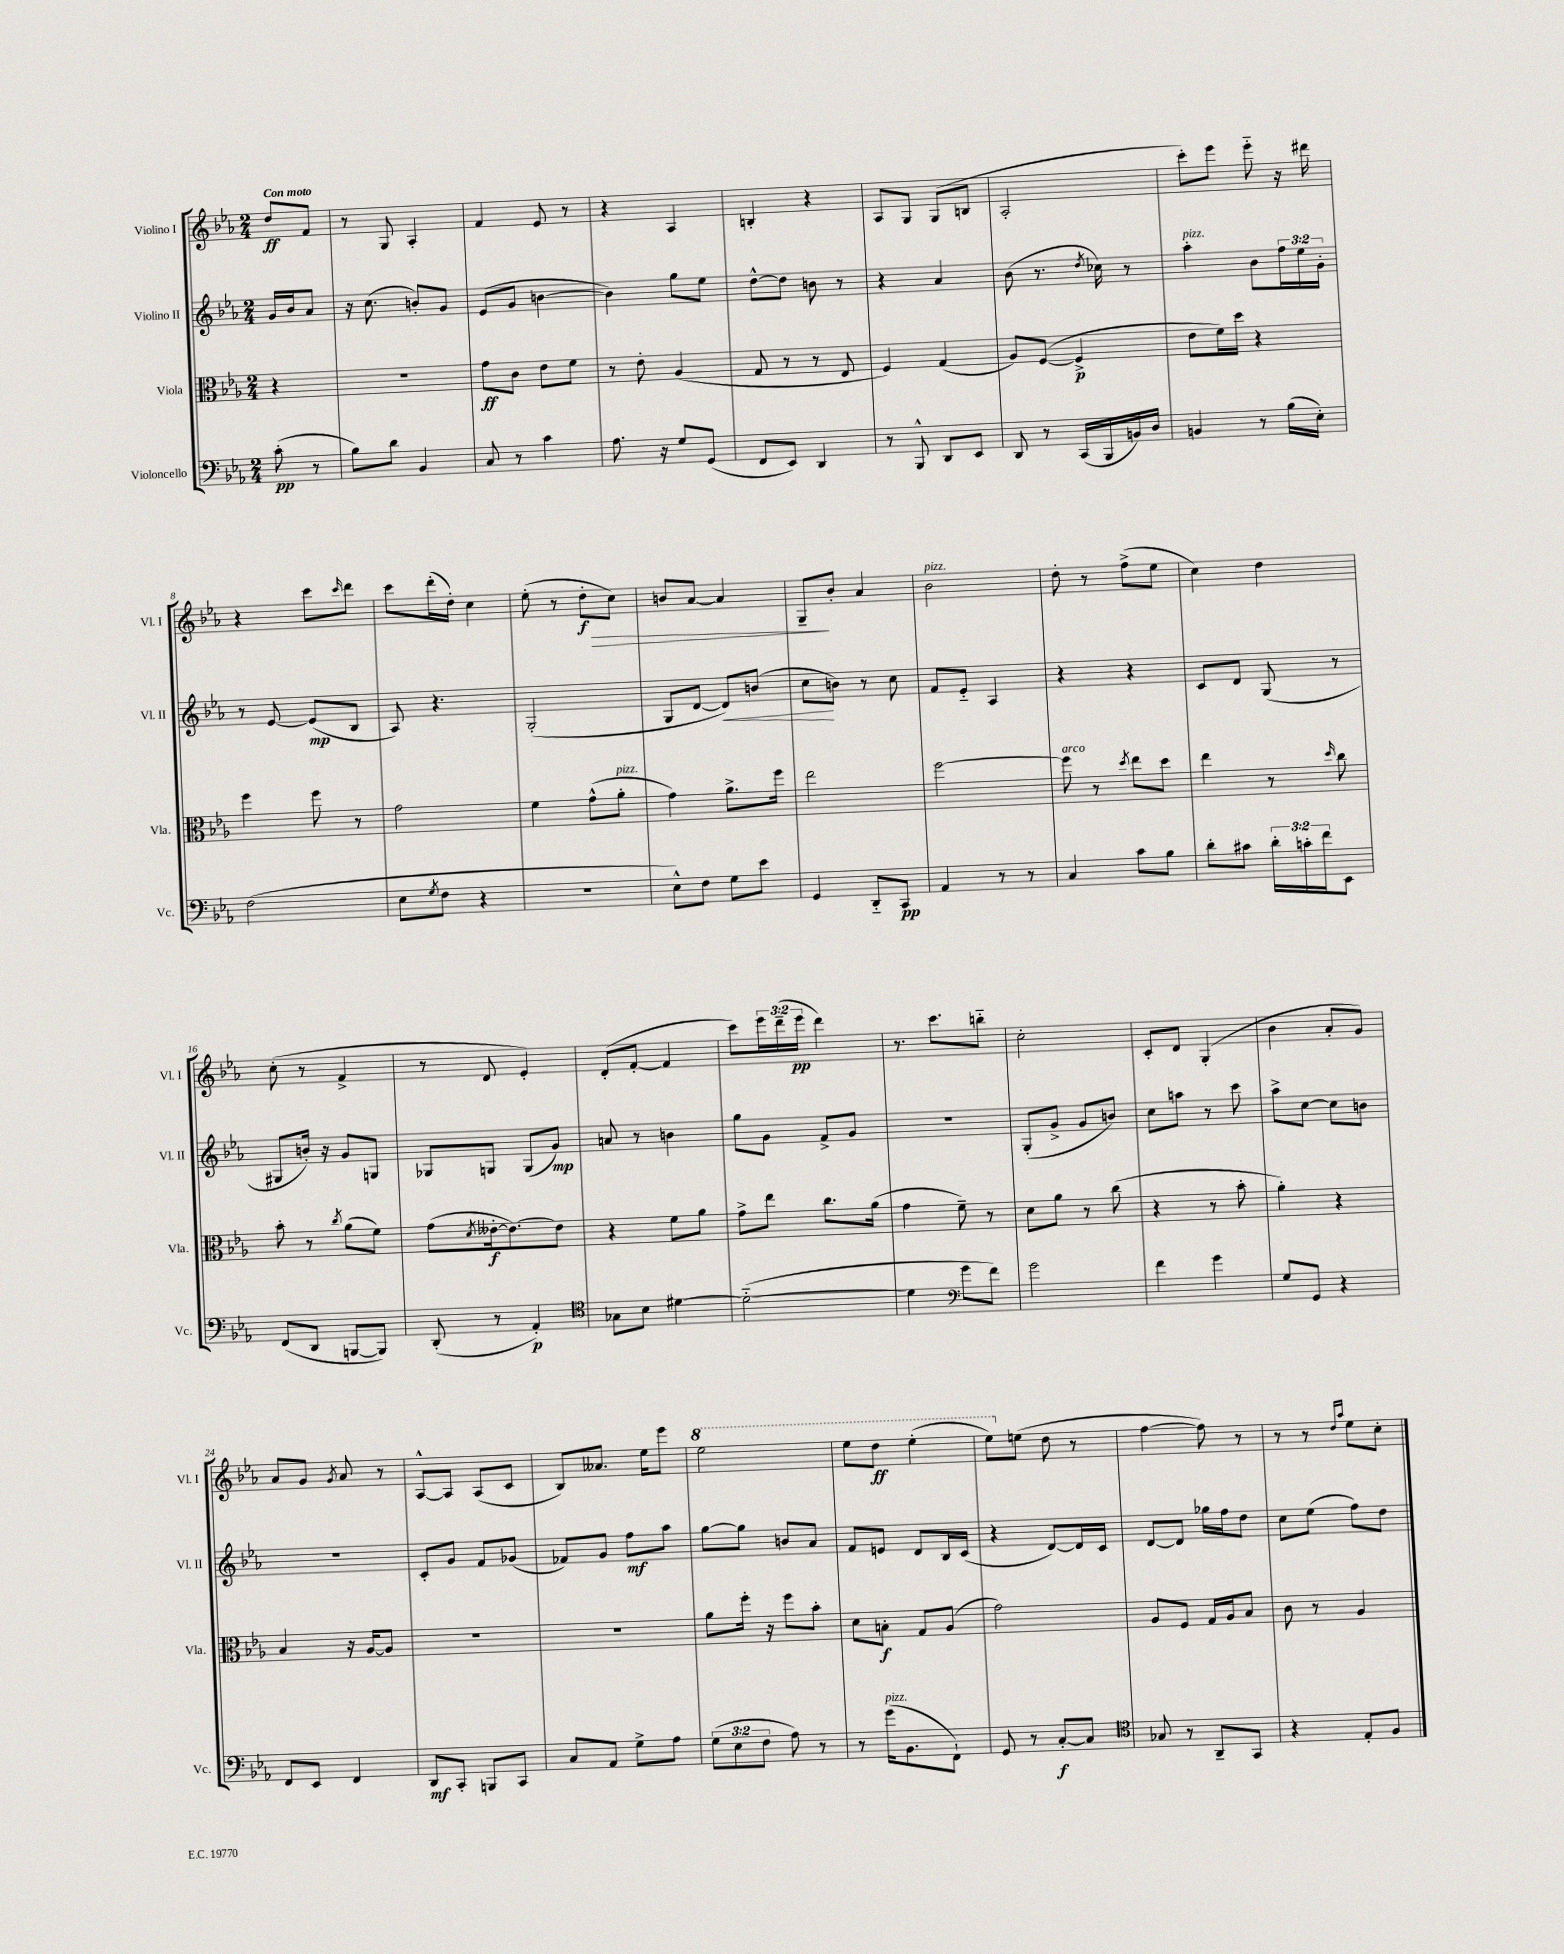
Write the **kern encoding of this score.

**kern	**dynam	**kern	**dynam	**kern	**dynam	**kern	**dynam
*part4	*part4	*part3	*part3	*part2	*part2	*part1	*part1
*staff4	*staff4	*staff3	*staff3	*staff2	*staff2	*staff1	*staff1
*I"Violoncello	*	*I"Viola	*	*I"Violino II	*	*I"Violino I	*
*I'Vc.	*	*I'Vla.	*	*I'Vl. II	*	*I'Vl. I	*
*clefF4	*	*clefC3	*	*clefG2	*	*clefG2	*
*k[b-e-a-]	*	*k[b-e-a-]	*	*k[b-e-a-]	*	*k[b-e-a-]	*
*M2/4	*	*M2/4	*	*M2/4	*	*M2/4	*
=	=	=	=	=	=	=	=
!	!	!	!	!	!	!LO:TX:a:B:t=Con moto	!
(8c'\	pp	4r	.	16g/LL	.	8dd/L	ff
.	.	.	.	16b-/J	.	.	.
8r	.	.	.	8a-/J	.	8f/J	.
=1	=1	=1	=1	=1	=1	=1	=1
8B-\L)	.	2r	.	16r	.	8r	.
.	.	.	.	(8.cc\	.	.	.
8d\J	.	.	.	.	.	8G/	.
4BB-/	.	.	.	8bn'/L)	.	4A-'/	.
.	.	.	.	8g/J	.	.	.
=2	=2	=2	=2	=2	=2	=2	=2
8C/	.	8g\L	ff	(8e-/L	.	4f/	.
8r	.	8c\J	.	8g/J	.	.	.
4c\	.	8e-\L	.	[4bn\	.	8e-/	.
.	.	8f\J	.	.	.	8r	.
=3	=3	=3	=3	=3	=3	=3	=3
8.A-\	.	8r	.	4b\])	.	4r	.
.	.	8e-'\	.	.	.	.	.
16r	.	.	.	.	.	.	.
8G/L	.	(4A-/	.	8gg\L	.	4A-/	.
(8GG/J	.	.	.	8ee-\J	.	.	.
=4	=4	=4	=4	=4	=4	=4	=4
8FF/L	.	8G/	.	[8dd^^\L	.	4Bn'/	.
8EE-/J)	.	8r	.	8dd\J]	.	.	.
4DD/	.	8r	.	8bn\	.	4r	.
.	.	8E-/	.	8r	.	.	.
=5	=5	=5	=5	=5	=5	=5	=5
8r	.	4F/)	.	4r	.	8A-/L	.
8BBB-^^/	.	.	.	.	.	8G/J	.
8DD/L	.	(4G/	.	4a-/	.	(8G/L	.
8EE-/J	.	.	.	.	.	8Bn/J	.
=6	=6	=6	=6	=6	=6	=6	=6
8DD/	.	8A-/L)	.	(8b-\	.	2A-'/	.
8r	.	([8F/J	.	8.r	.	.	.
(16CC/LL	.	4F^/]	p	.	.	.	.
.	.	.	.	8qdd/	.	.	.
16BBB-/	.	.	.	16cc-X\)	.	.	.
16BBn/)	.	.	.	8r	.	.	.
16D/JJ	.	.	.	.	.	.	.
=7	=7	=7	=7	=7	=7	=7	=7
!	!	!	!	!LO:TX:a:i:t=pizz.	!	!	!
4BBn/	.	8e-\L	.	4aa-'\	.	8ccc'\L)	.
.	.	16f\L)	.	.	.	8eee-\J	.
.	.	16dd\JJ	.	.	.	.	.
8r	.	4r	.	8b-\L	.	8eee-\	.
(16B-\LL	.	.	.	24ff\L	.	16r	.
.	.	.	.	24ee-\	.	.	.
16E-'\JJ)	.	.	.	.	.	16ddd#X\	.
.	.	.	.	24g'\JJ	.	.	.
!!LO:LB:g=z
=8	=8	=8	=8	=8	=8	=8	=8
(2F\	.	4ff\	.	8r	.	4r	.
.	.	.	.	[8e-/	.	.	.
.	.	8ff\	.	(8e-/L]	mp	8ccc\L	.
.	.	.	.	.	.	16qqccc/	.
.	.	8r	.	8B-/J	.	8ddd\J	.
=9	=9	=9	=9	=9	=9	=9	=9
8E-\L	.	2g\	.	8A-/)	.	8ccc\L	.
8qG/	.	.	.	.	.	.	.
8F\J	.	.	.	4.r	.	(16ddd'\L	.
.	.	.	.	.	.	16dd'\JJ)	.
4r	.	.	.	.	.	4cc\	.
=10	=10	=10	=10	=10	=10	=10	=10
2r	.	4f\	.	(2G'/	.	(8ee-'\	.
.	.	.	.	.	.	8r	.
!	!	!	!	!	!	!	!LO:HP:b
.	.	(8g^^\L	.	.	.	8dd'\L	> f
!	!	!LO:TX:a:i:t=pizz.	!	!	!	!	!
.	.	8a-'\J	.	.	.	8cc\J)	.
=11	=11	=11	=11	=11	=11	=11	=11
8E-^^\L)	.	4g\)	.	8G/L	.	8bn/L	.
8F\J	.	.	.	[8d/J	.	[8a-/J	.
!	!	!	!	!	!LO:HP:b	!	!
8G\L	.	8.a-^\L	.	8d/L])	<	4a-/]	.
8e-\J	.	.	.	(8bn/J	.	.	.
.	.	16ff\Jk	.	.	.	.	.
=12	=12	=12	=12	=12	=12	=12	=12
4GG/	.	2ee-\	.	8cc\L	.	8G~/L	.
.	.	.	.	8bn\J)	[	8b-'/J	]
8DD/L	.	.	.	8r	.	4a-/	.
8CC/J	pp	.	.	8cc\	.	.	.
=13	=13	=13	=13	=13	=13	=13	=13
!	!	!	!	!	!	!LO:TX:a:i:t=pizz.	!
4AA-/	.	[2ff\	.	8f/L	.	2b-\	.
.	.	.	.	8e-/J	.	.	.
8r	.	.	.	4A-/	.	.	.
8r	.	.	.	.	.	.	.
=14	=14	=14	=14	=14	=14	=14	=14
!	!	!LO:TX:a:i:t=arco	!	!	!	!	!
4C/	.	8ff\]	.	4r	.	8dd'\	.
.	.	8r	.	.	.	8r	.
.	.	8qdd/	.	.	.	.	.
8c\L	.	8ee-\L	.	4r	.	(8ff^\L	.
8B-\J	.	8dd\J	.	.	.	8ee-\J	.
=15	=15	=15	=15	=15	=15	=15	=15
8d'\L	.	4ee-\	.	8c/L	.	4cc\)	.
8c#X\J	.	.	.	8d/J	.	.	.
24d'\LL	.	8r	.	(8G/	.	4dd\	.
24cn'\	.	.	.	.	.	.	.
24f\J	.	.	.	.	.	.	.
.	.	16qqdd/	.	.	.	.	.
8EE-\J	.	8cc\	.	8r	.	.	.
!!LO:LB:g=z
=16	=16	=16	=16	=16	=16	=16	=16
(8FF/L	.	8b-'\	.	8G#X/L	.	(8cc'\	.
8DD/J	.	8r	.	16bn'/Jk)	.	8r	.
.	.	.	.	16r	.	.	.
.	.	8qcc/	.	.	.	.	.
[8BBBn/L	.	(8a-\L	.	8g/L	.	4f^/	.
8BBB/J])	.	8f\J)	.	8Gn/J	.	.	.
=17	=17	=17	=17	=17	=17	=17	=17
(8DD'/	.	(8g\L	.	8G-X/L	.	8r	.
.	.	8qd/	.	.	.	.	.
8r	.	[16e--X'\k	f	8Gn/J	.	8d/	.
.	.	8.e--\_)	.	.	.	.	.
4AA-'/)	p	.	.	(8G/L	.	4e-'/)	.
.	.	8e--\J]	.	8g/J)	mp	.	.
=18	=18	=18	=18	=18	=18	=18	=18
*clefC4	*	*	*	*	*	*	*
8G-X\L	.	4r	.	8an/	.	(8d'/L	.
8B-\J	.	.	.	8r	.	[8f'/J	.
[4d#X\	.	8f\L	.	4bn\	.	4f/]	.
.	.	8a-\J	.	.	.	.	.
=19	=19	=19	=19	=19	=19	=19	=19
(2d#\_	.	8g^\L	.	8gg\L	.	8ccc\L)	.
.	.	8ee-\J	.	8g\J	.	24eee-\L	.
.	.	.	.	.	.	(24ddd~\	.
.	.	.	.	.	.	24eee-\JJ	pp
.	.	8.cc\L	.	8f^/L	.	4ddd\)	.
.	.	.	.	8g/J	.	.	.
.	.	(16a-\Jk	.	.	.	.	.
=20	=20	=20	=20	=20	=20	=20	=20
4d#\]	.	4g\	.	2r	.	8.r	.
.	.	.	.	.	.	8.ccc\L	.
*clefF4	*	*	*	*	*	*	*
8g\L	.	8f~\)	.	.	.	.	.
8f\J)	.	8r	.	.	.	8bbn\J	.
=21	=21	=21	=21	=21	=21	=21	=21
2g\	.	8d\L	.	(8G'/L	.	2cc'\	.
.	.	8a-\J	.	8g^/J	.	.	.
.	.	8r	.	8g/L	.	.	.
.	.	(8cc\	.	8bn/J)	.	.	.
=22	=22	=22	=22	=22	=22	=22	=22
4f\	.	4r	.	8cc\L	.	8c'/L	.
.	.	.	.	8aan\J	.	8d/J	.
4g\	.	8r	.	8r	.	(4G'/	.
.	.	8b-'\	.	8ccc\	.	.	.
=23	=23	=23	=23	=23	=23	=23	=23
8G/L	.	4a-'\)	.	8aa-^\L	.	4b-\	.
8GG/J	.	.	.	[8cc\J	.	.	.
4r	.	4r	.	8cc\L]	.	8a-'/L	.
.	.	.	.	8bn\J	.	8g/J)	.
!!LO:LB:g=z
=24	=24	=24	=24	=24	=24	=24	=24
8FF/L	.	4B-/	.	2r	.	8a-/L	.
8EE-/J	.	.	.	.	.	8g/J	.
.	.	.	.	.	.	8qg/	.
4FF/	.	16r	.	.	.	8a-/	.
.	.	[16A-/KL	.	.	.	.	.
.	.	8A-/J]	.	.	.	8r	.
=25	=25	=25	=25	=25	=25	=25	=25
8DD/L	mf	2r	.	8c'/L	.	[8A-^^/L	.
8CC'/J	.	.	.	8g/J	.	8A-/J]	.
8BBBn/L	.	.	.	8f/L	.	(8A-/L	.
8CC/J	.	.	.	(8g-X/J	.	8c/J	.
=26	=26	=26	=26	=26	=26	=26	=26
8C/L	.	2r	.	8f-X/L)	.	8B-/L)	.
8AA-/J	.	.	.	8g/J	.	8.a--X/J	.
8G^\L	.	.	.	8ff\L	mf	.	.
.	.	.	.	.	.	16ee-\KL	.
8A-\J	.	.	.	8aa-\J	.	8eee-\J	.
=27	=27	=27	=27	=27	=27	=27	=27
*	*	*	*	*	*	*8va	*
(12G\L	.	8a-\L	.	[8gg\L	.	2eee-\	.
12E-\	.	.	.	.	.	.	.
.	.	16ff'\Jk	.	8gg\J]	.	.	.
12F\J	.	.	.	.	.	.	.
.	.	16r	.	.	.	.	.
8A-\)	.	8ff\L	.	8bn/L	.	.	.
8r	.	8b-'\J	.	8a-/J	.	.	.
=28	=28	=28	=28	=28	=28	=28	=28
8r	.	8d\L	.	8f/L	.	8eee-\L	.
!LO:TX:a:i:t=pizz.	!	!	!	!	!	!	!
(16g\KL	.	8Bn'\J	f	8en/J	.	8ddd\J	ff
8.BB-\	.	.	.	.	.	.	.
.	.	8G/L	.	8d/L	.	(4eee-'\	.
8FF`\J)	.	(8A-/J	.	16B-/L	.	.	.
.	.	.	.	(16c/JJ	.	.	.
=29	=29	=29	=29	=29	=29	=29	=29
8GG/	.	2g\)	.	4r	.	8eee-\L)	.
*	*	*	*	*	*	*X8va	*
8r	.	.	.	.	.	(8een\J	.
[8C'/L	f	.	.	[8d/L)	.	8dd\	.
8C/J]	.	.	.	16d/L]	.	8r	.
.	.	.	.	16c/JJ	.	.	.
=30	=30	=30	=30	=30	=30	=30	=30
*clefC4	*	*	*	*	*	*	*
8G-X/	.	8A-/L	.	[8d/L	.	[4ff\	.
8r	.	8F/J	.	8d/J]	.	.	.
8AA-~/L	.	16G/LL	.	16gg-X\LL	.	8ff\])	.
.	.	16A-/J	.	16ff\J	.	.	.
8GG/J	.	8B-/J	.	8dd\J	.	8r	.
=31	=31	=31	=31	=31	=31	=31	=31
4r	.	8c\	.	8cc\L	.	8r	.
.	.	8r	.	(8ee-\J	.	8r	.
.	.	.	.	.	.	16qqdd/LL	.
.	.	.	.	.	.	16qqaa-/JJ	.
8E-'/L	.	4A-/	.	8ff\L)	.	8ee-\L	.
8F/J	.	.	.	8dd\J	.	8cc'\J	.
==	==	==	==	==	==	==	==
*-	*-	*-	*-	*-	*-	*-	*-
